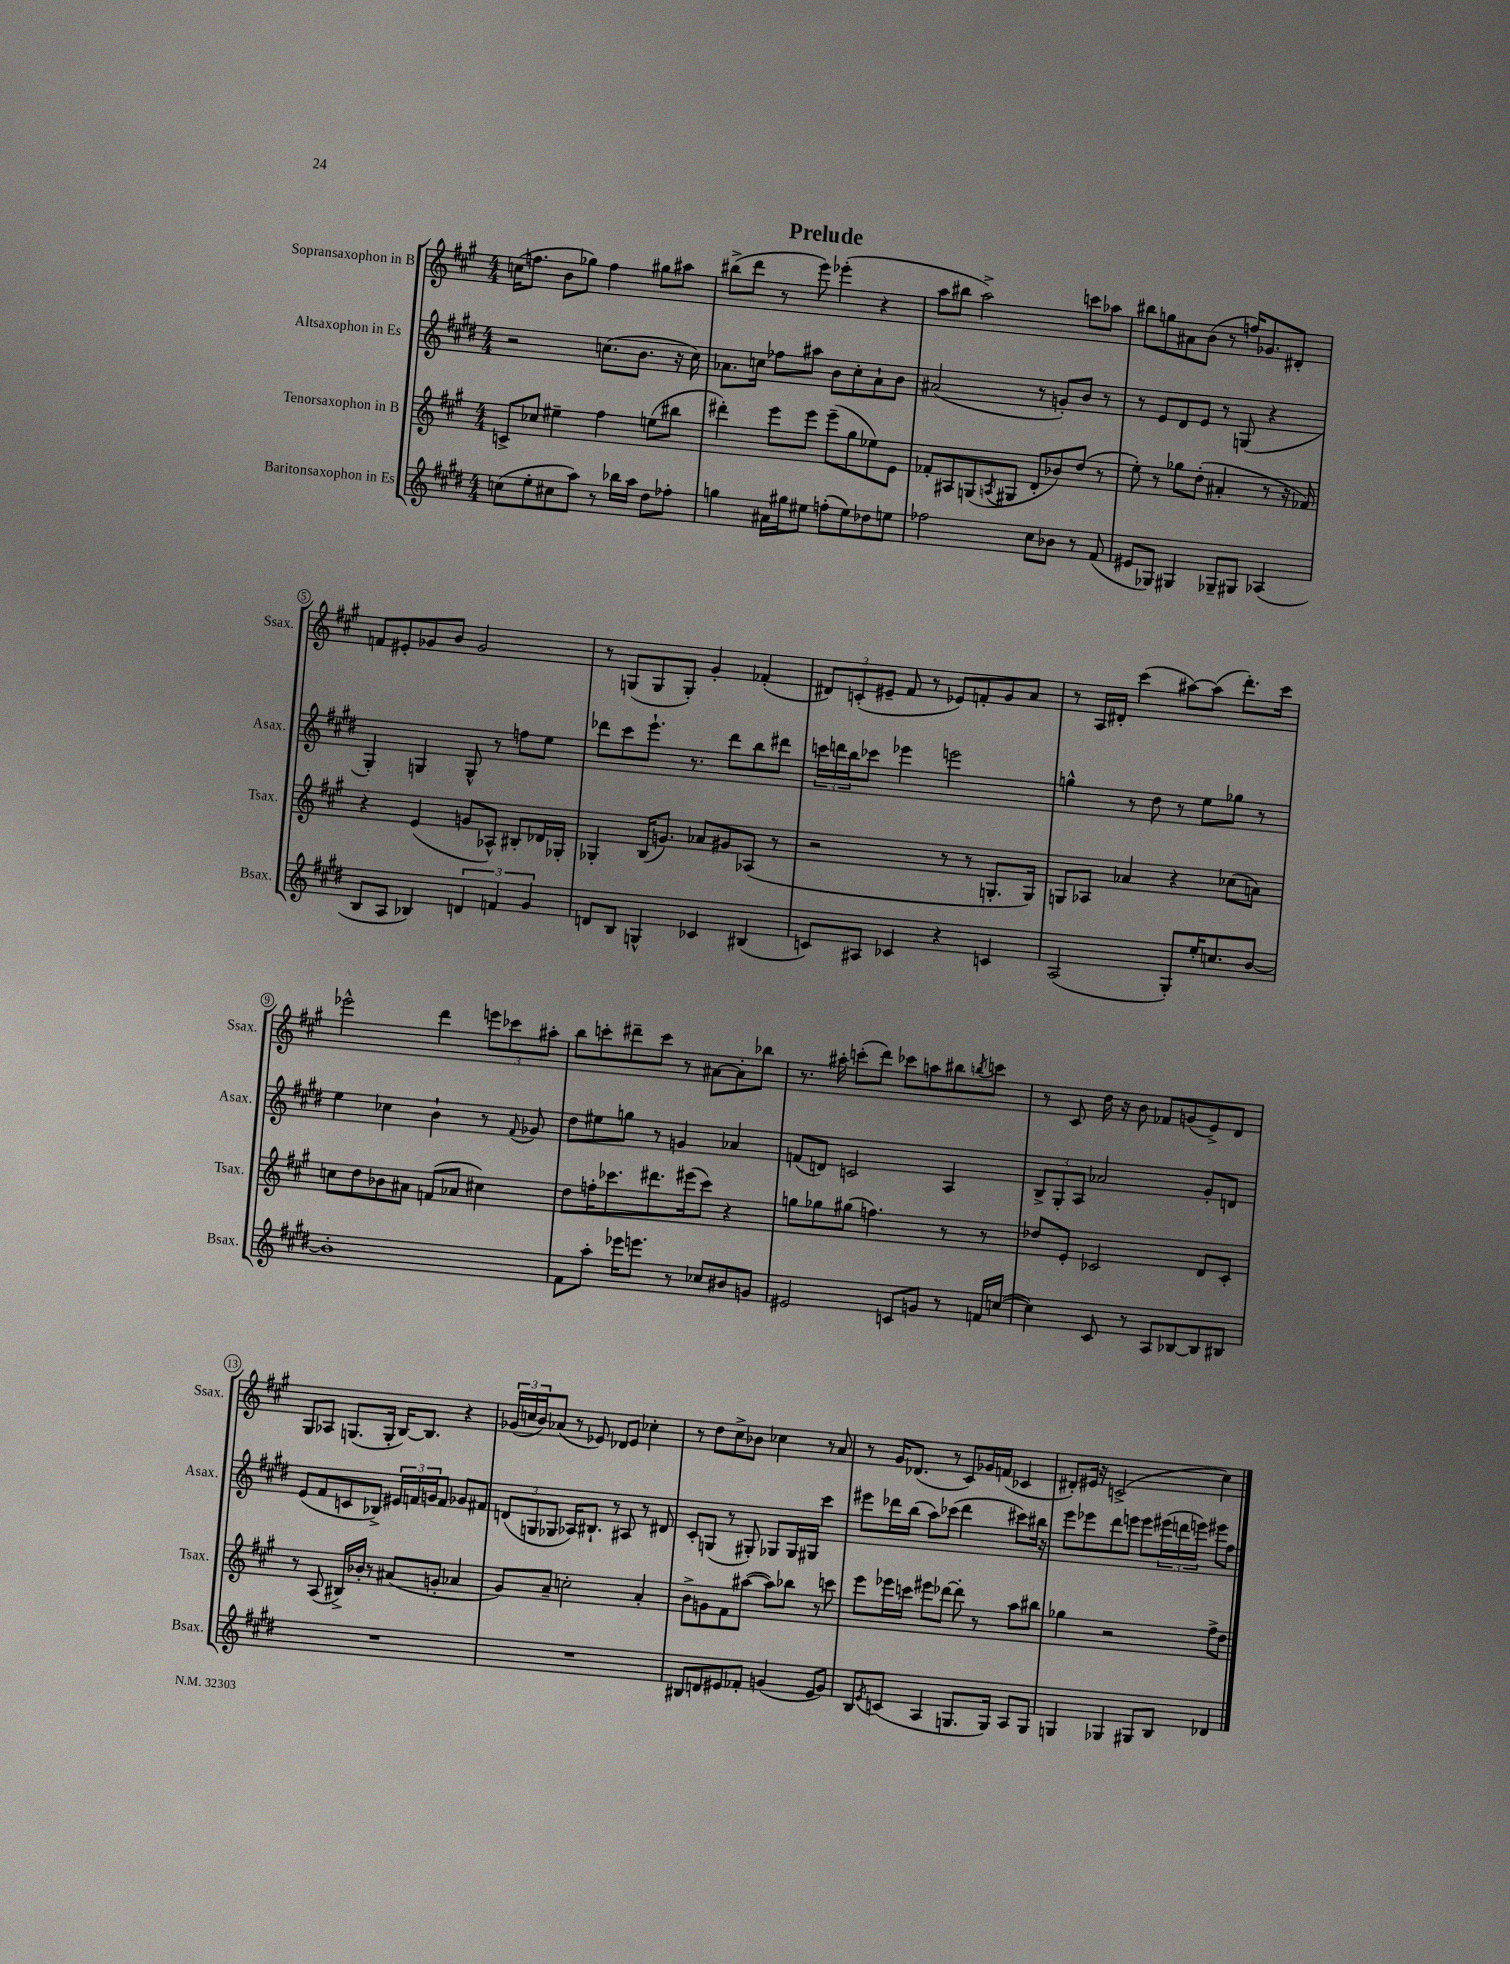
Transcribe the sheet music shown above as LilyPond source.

\header { title = "Prelude" }
<<
\new StaffGroup <<
\new Staff = "s0" \with { instrumentName = "Sopransaxophon in B" shortInstrumentName = "Ssax." } {
    \clef treble \key a \major \numericTimeSignature \time 4/4
    c''16( f''8. b'8 ges''8) f''4 gis''8 ais''8 |
    bis''8->( d'''8 r8 e'''8) ees'''4-.( r4 |
    a''8 bis''8 a''2->) c'''8 aes''8 |
    bis''8 g''8 ais'8 b'8( r8 f''16) ges'8. dis'8-. |
    f'8 eis'8-. ges'8 b'8 ges'2 |
    r8 g8( g8 g8-.) gis'4-. fes'4-.( |
    \tuplet 3/2 { dis'8) c'8-.( eis'8-- } fis'8 r8 ees'8) f'8-. gis'8 a'8 |
    r8 a16 dis'16-. cis'''4( ais''8~) ais''8( d'''8.-.) cis'''16 |
    ees'''2-^ d'''4 \tuplet 3/2 { e'''8 ces'''8 ais''8-. } |
    b''8 c'''8-. dis'''8-- c'''8 r8 ais'8~ ais'8-. bes''8 |
    r8. ais''16-. c'''8-.( d'''8) ces'''8 a''8 bis''8 \acciaccatura { b''8 } c'''8 |
    r8 cis'8 d''16 r16 b'8 fes'8 g'8( e'8->) d'8 |
    gis8 aes8 g8.( g16-. b16~) b8. r4 |
    \tuplet 3/2 { ges'16( c''16 b'16) } aes'8( r8 ees'8) des'8 ees'8 ces''4-. |
    r8 d''8 cis''8-> bes'8 ces''4 r8 a'8 |
    r8 gis'16 des'8.( r8 cis'8) ges'16 f'16( ces'4 |
    dis'8-.) eis'16 r16 c'2->( cis''4) \bar "|." |
}
\new Staff = "s1" \with { instrumentName = "Altsaxophon in Es" shortInstrumentName = "Asax." } {
    \clef treble \key e \major \numericTimeSignature \time 4/4
    r2 c''8.( b'8. r16 c''16) |
    aes'8. c''16 fes''8 ais''8 b'8 c''8-. aes'8-! b'8 |
    ais'2( r8 g'8-.) b'8 r8 |
    r8 e'8 dis'8 e'8 r8 g8( r4 |
    gis4-.) g4 g8-^ r8 f''8 e''8 |
    des'''8 cis'''8 e'''8.-! r8. des'''8 b''8 dis'''8 |
    \tuplet 3/2 { c'''16 d'''16 b''16 } ces'''8 ees'''4 e'''2 |
    g''4-^ r8 dis''8 r8 e''8 ges''8 r8 |
    e''4 ces''4 b'4-! r8 \appoggiatura { fis'8 } ges'8 |
    dis''8 eis''8 g''8 r8 g'4 aes'4 |
    f'8( d'8) c'2 a4 |
    \tuplet 3/2 { b8-> gis8-. a8 } aes'2 gis'8-. d'8 |
    e'8( fis'8 c'8 bes8->) \tuplet 3/2 { eis'16 f'16 g'16 } f'8 ges'8 fis'8 |
    \tuplet 3/2 { d'8( g8 ges8 } aes16) bis8.-! r8 ais8 r8 dis'8 |
    cis'8-. g8( r8 gis8-.) ges8 ges16 gis16 cis'''4 |
    eis'''8 des'''16 b''16( a''8) ces'''8( des'''4 cis'''8) bis''16 r16 |
    e'''8 ees'''8 dis'''8 e'''8 e'''8 \tuplet 3/2 { eis'''16( d'''16 e'''16) } eis'''8 fis''8 \bar "|." |
}
\new Staff = "s2" \with { instrumentName = "Tenorsaxophon in B" shortInstrumentName = "Tsax." } {
    \clef treble \key a \major \numericTimeSignature \time 4/4
    c'8-> ces''8 eis''4-- fis''4 e''8( bis''8 |
    dis'''4-.) e'''8 e'''8 e'''8--( gis''8 ees''8) e'8 |
    fes'8-. ais8 g8( \acciaccatura { a8 } gis8 d'8-. bes'8) d''8( r8 |
    e''8-.) r8 ges''8 d''8-.( ais'4-. r8 r16 fes'16) |
    r4 e'4( g'8 aes8-^) bis8-. des'16 ges16-. |
    ges4-. b16( g'8.) aes'8 gis'8 aes8( r8 |
    r2 r8 r8 g8.-. g16) |
    g8 aes8 aes'4 r4 ces''8( a'8) |
    c''8 d''8 bes'8 ais'8 f'8( aes'8 cis''4) |
    d''8 f''16-. ces'''8. dis'''8. eis'''16( ces'''8) r4 |
    g''8 ges''8 gis''8( f''4.) r8 r8 |
    des''8 e'8-. ces'2 d'8 ces'8-. |
    r8 a8( bis16->) bes'16-. r8 ais'8( g'8-. aes'4 |
    gis'8) a'8-- c''2-. a'4-. |
    b'8-> g'8 fis'8 ais''8~( ais''8) bes''8 r8 c'''8 |
    e'''8 ees'''16 c'''16 eis'''8 des'''8~ des'''8-. r8 a''8 bis''8 |
    ges''4 r2 fis''8-> d''8 \bar "|." |
}
\new Staff = "s3" \with { instrumentName = "Baritonsaxophon in Es" shortInstrumentName = "Bsax." } {
    \clef treble \key e \major \numericTimeSignature \time 4/4
    c''8( e''8-. cis''8 a''8) r8 bes''16 a''16 dis''8 fes''8-. |
    g''4 ais'16 gis''16 eis''8 f''8-.( eis''8) des''8 e''8 |
    fes''2 cis''8 bes'8 r8 fis'8( |
    eis'8 ges8) gis4 ges8-- gis8 aes4( |
    b8 a8 bes4) \tuplet 3/2 { d'4 f'4 gis'4 } |
    d'8 b8 g4-^ ces'4 bis4( |
    c'8) ais8 ces'4 r4 c'4 |
    a2( gis8-.) e''16-. c''8. b'8~ |
    b'1-. |
    fis'8 a''8-. ees'''16 e'''8. r8 ces''8 bis'8 g'8 |
    eis'2 c'8 g'8 r8 f'16 c''16~( |
    c''4) cis'8 r8 a8 bes8~ bes8 bis8 |
    R1 |
    R1 |
    bis8 d'8 eis'8 fes'8-. g'4( eis'8 g'8) |
    b8 \acciaccatura { e'8 } c'8( a4 g8. g16) a8 g8 |
    g4 ges4 gis8 b8 des'4 \bar "|." |
}
>>
>>
\layout { \context { \Score \override BarNumber.stencil = #(make-stencil-circler 0.1 0.3 ly:text-interface::print) } }
